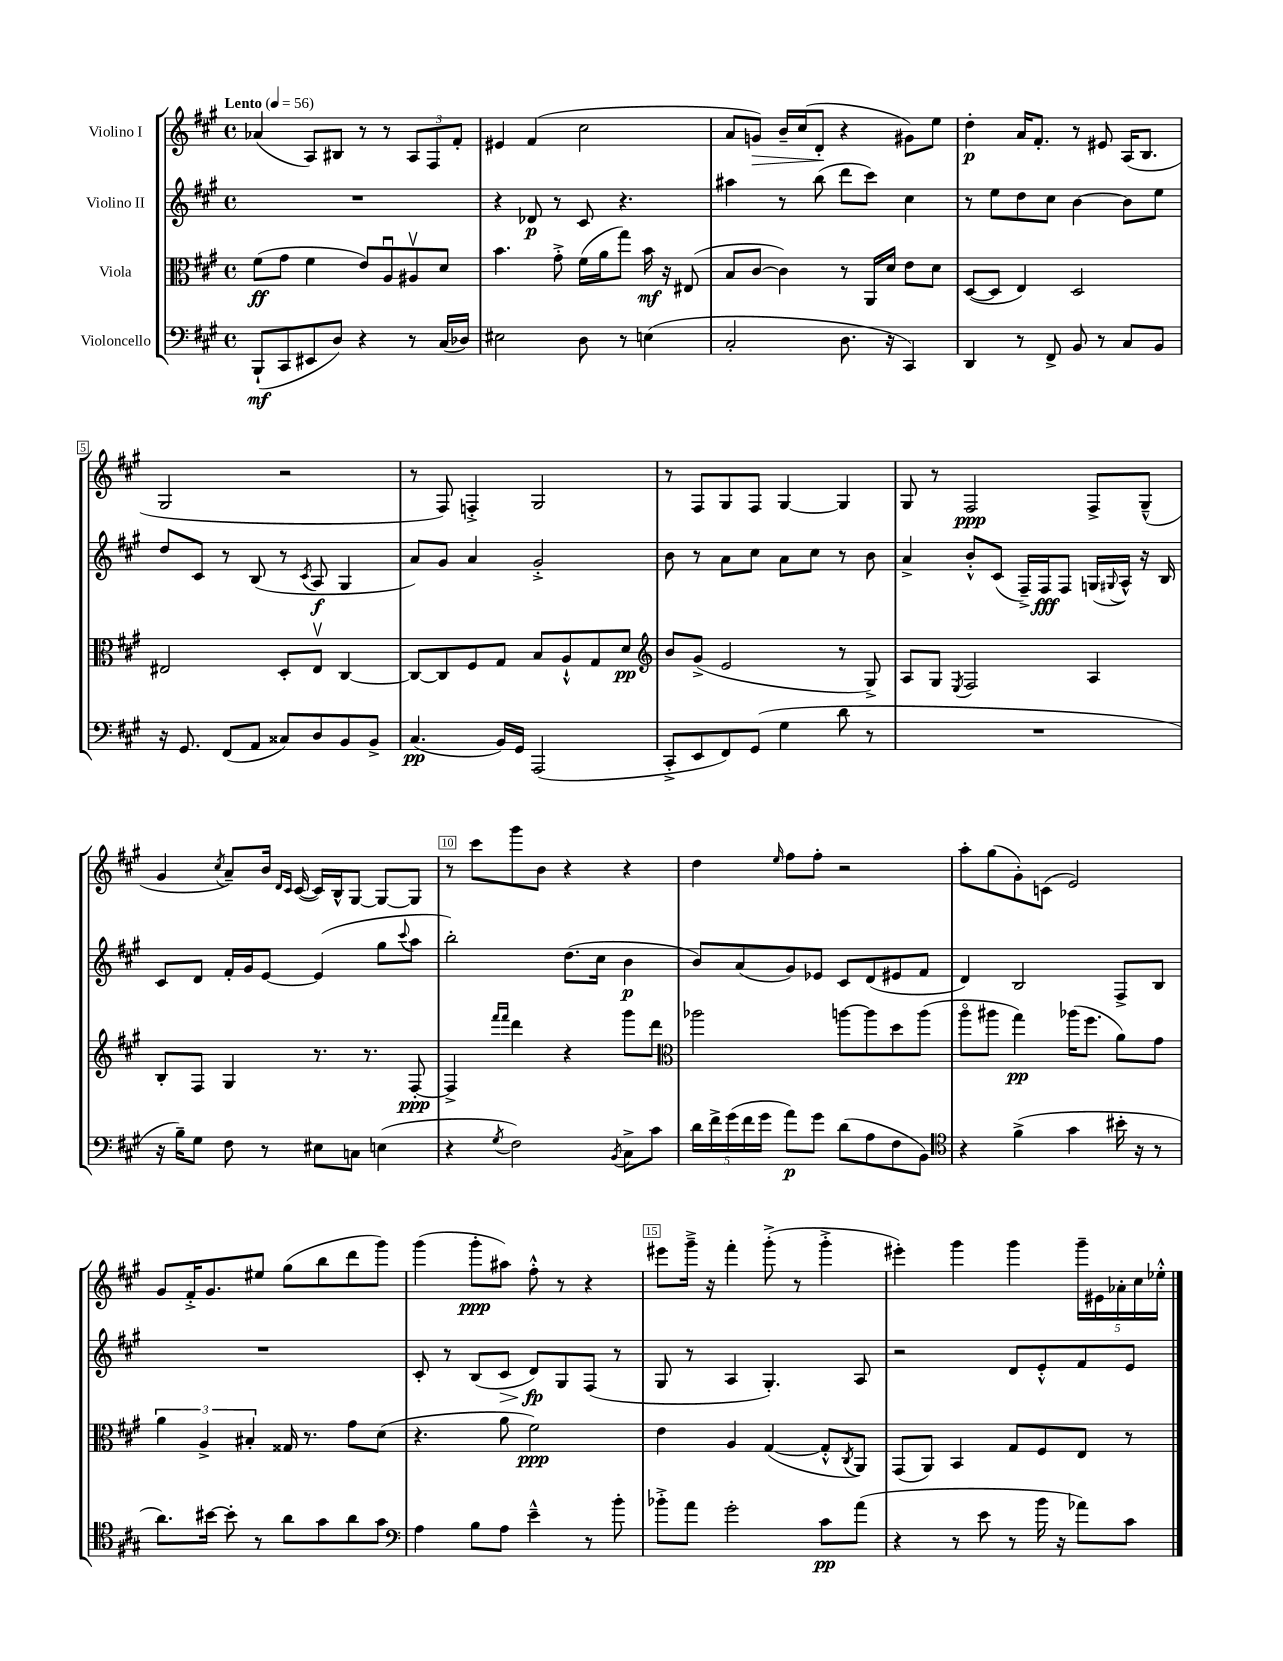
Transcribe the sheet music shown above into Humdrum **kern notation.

**kern	**dynam	**kern	**dynam	**kern	**dynam	**kern	**dynam
*part4	*part4	*part3	*part3	*part2	*part2	*part1	*part1
*staff4	*staff4	*staff3	*staff3	*staff2	*staff2	*staff1	*staff1
*I"Violoncello	*	*I"Viola	*	*I"Violino II	*	*I"Violino I	*
*clefF4	*	*clefC3	*	*clefG2	*	*clefG2	*
*k[f#c#g#]	*	*k[f#c#g#]	*	*k[f#c#g#]	*	*k[f#c#g#]	*
*M4/4	*	*M4/4	*	*M4/4	*	*M4/4	*
*met(c)	*	*met(c)	*	*met(c)	*	*met(c)	*
*MM56	*	*MM56	*	*MM56	*	*MM56	*
=1	=1	=1	=1	=1	=1	=1	=1
!	!	!	!	!	!	!LO:TX:a:B:t=Lento	!
(8BBB`/L	mf	(8f#\L	ff	1r	.	(4a-X/	.
8CC#/	.	8g#\J	.	.	.	.	.
8EE#X/	.	4f#\	.	.	.	8A/L)	.
8D/J)	.	.	.	.	.	8B#X/J	.
4r	.	8e/L)	.	.	.	8r	.
.	.	8Au/	.	.	.	8r	.
8r	.	8A#Xv/	.	.	.	12A/L	.
.	.	.	.	.	.	12F#/	.
(16C#/LL	.	8d/J	.	.	.	.	.
.	.	.	.	.	.	12f#'/J	.
16D-X/JJ)	.	.	.	.	.	.	.
=2	=2	=2	=2	=2	=2	=2	=2
2E#X\	.	4.b\	.	4r	.	4e#X/	.
.	.	.	.	8d-X/	p	(4f#/	.
.	.	8g#'^\	.	8r	.	.	.
8D\	.	(16f#\LL	.	8c#/	.	2cc#\	.
.	.	16a\J	.	.	.	.	.
8r	.	8gg#\J)	.	4.r	.	.	.
(4En\	.	16b\	mf	.	.	.	.
.	.	16r	.	.	.	.	.
.	.	(8E#X/	.	.	.	.	.
=3	=3	=3	=3	=3	=3	=3	=3
2C#'/	.	8B/L	.	4aa#X\	.	8a/L	.
!	!	!	!	!	!	!	!LO:HP:b
.	.	[8c#/J	.	.	.	8gn/J)	>
.	.	4c#\])	.	8r	.	16b~/LL	.
.	.	.	.	.	.	(16cc#/J	.
.	.	.	.	(8bb\	.	8d'/J	.
8.D\	.	8r	.	8ddd\L	.	4r	]
.	.	16AA/LL	.	8ccc#\J)	.	.	.
16r	.	16d/JJ	.	.	.	.	.
4CC#/)	.	8e\L	.	4cc#\	.	8g#X\L)	.
.	.	8d\J	.	.	.	8ee\J	.
=4	=4	=4	=4	=4	=4	=4	=4
4DD/	.	([8D/L	.	8r	.	4dd'\	p
.	.	8D/J]	.	8ee\L	.	.	.
8r	.	4E/)	.	8dd\	.	16a/KL	.
.	.	.	.	.	.	8.f#'/J	.
8FF#^/	.	.	.	8cc#\J	.	.	.
8BB/	.	2D/	.	[4b\	.	8r	.
8r	.	.	.	.	.	8e#X/	.
8C#/L	.	.	.	8b\L]	.	(16A/KL	.
.	.	.	.	.	.	8.B/J	.
8BB/J	.	.	.	8ee\J	.	.	.
!!LO:LB:g=z
=5	=5	=5	=5	=5	=5	=5	=5
16r	.	2E#X/	.	8dd/L	.	2G#/	.
8.GG#/	.	.	.	.	.	.	.
.	.	.	.	8c#/J	.	.	.
(8FF#/L	.	.	.	8r	.	.	.
8AA/J	.	.	.	(8B/	.	.	.
8C##X/L)	.	8D'/L	.	8r	.	2r	.
.	.	.	.	8qc#/	.	.	.
8D/	.	8E#v/J	.	8A/	f	.	.
8BB/	.	[4C#/	.	4G#/	.	.	.
8BB^/J	.	.	.	.	.	.	.
=6	=6	=6	=6	=6	=6	=6	=6
(4.C#/	pp	8C#/L_	.	8a/L)	.	8r	.
.	.	8C#/]	.	8g#/J	.	8F#/)	.
.	.	8F#/	.	4a/	.	4Fn'^/	.
16BB/LL)	.	8G#/J	.	.	.	.	.
16GG#/JJ	.	.	.	.	.	.	.
(2AAA/	.	8B/L	.	2g#'^/	.	2G#/	.
.	.	8A`^^/	.	.	.	.	.
.	.	8G#/	.	.	.	.	.
.	.	8d/J	pp	.	.	.	.
=7	=7	=7	=7	=7	=7	=7	=7
*	*	*clefG2	*	*	*	*	*
8CC#'^/L	.	8b/L	.	8b\	.	8r	.
8EE/	.	(8g#^/J	.	8r	.	8F#/L	.
8FF#/)	.	2e/	.	8a\L	.	8G#/	.
(8GG#/J	.	.	.	8cc#\J	.	8F#/J	.
4G#\	.	.	.	8a\L	.	[4G#/	.
.	.	.	.	8cc#\J	.	.	.
8d\	.	8r	.	8r	.	4G#/]	.
8r	.	8G#^/)	.	8b\	.	.	.
=8	=8	=8	=8	=8	=8	=8	=8
1r	.	8A/L	.	4a^/	.	8G#/	.
.	.	8G#/J	.	.	.	8r	.
.	.	8qE/	.	.	.	.	.
.	.	2F#/	.	8b'^^/L	.	2F#/	ppp
.	.	.	.	(8c#/J	.	.	.
.	.	.	.	16F#~^/LL)	.	.	.
.	.	.	.	16F#/J	fff	.	.
.	.	.	.	8F#/J	.	.	.
.	.	4A/	.	(16Gn/LL	.	8F#^/L	.
.	.	.	.	8qqG#X/	.	.	.
.	.	.	.	16A^^/JJ)	.	.	.
.	.	.	.	16r	.	(8G#~^^/J	.
.	.	.	.	16B/	.	.	.
!!LO:LB:g=z
=9	=9	=9	=9	=9	=9	=9	=9
16r	.	8B'/L	.	8c#/L	.	4g#/	.
16B~\KL)	.	.	.	.	.	.	.
8G#\J	.	8F#/J	.	8d/J	.	.	.
.	.	.	.	.	.	8qcc#/	.
8F#\	.	4G#/	.	16f#'/LL	.	8a~/L)	.
.	.	.	.	16g#/J	.	.	.
8r	.	.	.	[8e/J	.	16b/Jk	.
.	.	.	.	.	.	16qqd/LL	.
.	.	.	.	.	.	16qqc#/JJ	.
.	.	.	.	.	.	([16c#/	.
8E#X\L	.	8.r	.	(4e/]	.	16c#/LL])	.
.	.	.	.	.	.	16B^^/J	.
8Cn\J	.	.	.	.	.	[8G#/J	.
.	.	8.r	.	.	.	.	.
(4En\	.	.	.	8gg#\L	.	8G#/L_	.
.	.	.	.	8qqccc#/	.	.	.
.	.	[8F#'/	ppp	8aa\J	.	8G#/J]	.
=10	=10	=10	=10	=10	=10	=10	=10
4r	.	4F#^/]	.	2bb'\)	.	8r	.
.	.	.	.	.	.	8ccc#\L	.
.	.	16qqfff#/LL	.	.	.	.	.
8qG#/	.	16qqfff#/JJ	.	.	.	.	.
2F#\)	.	4ddd\	.	.	.	8ggg#\	.
.	.	.	.	.	.	8b\J	.
.	.	4r	.	(8.dd\L	.	4r	.
.	.	.	.	16cc#\Jk	.	.	.
8qBB/	.	.	.	.	.	.	.
8C#^\L	.	8ggg#\L	.	4b\	p	4r	.
8c#\J	.	8ddd\J	.	.	.	.	.
=11	=11	=11	=11	=11	=11	=11	=11
*	*	*clefC3	*	*	*	*	*
20d\LL	.	2aa-X\	.	8b/L)	.	4dd\	.
20f#^\	.	.	.	.	.	.	.
(20g#\	.	.	.	.	.	.	.
.	.	.	.	(8a/	.	.	.
20f#\	.	.	.	.	.	.	.
20g#\JJ	.	.	.	.	.	.	.
.	.	.	.	.	.	16qqee/	.
8a\L)	p	.	.	8g#/)	.	8ff#\L	.
8g#\J	.	.	.	8e-X/J	.	8ff#'\J	.
(8d\L	.	[8aan\L	.	8c#/L	.	2r	.
8A\	.	8aa\]	.	(8d/	.	.	.
8F#\	.	8dd\	.	8e#X/	.	.	.
8BB\J)	.	(8aa\J	.	8f#/J	.	.	.
=12	=12	=12	=12	=12	=12	=12	=12
*clefC4	*	*	*	*	*	*	*
4r	.	8aa\L	.	4d/)	.	8aa'\L	.
.	.	8aa#X\J	.	.	.	(8gg#\	.
(4f#^\	.	4gg#\)	pp	2B/	.	8g#'\)	.
.	.	.	.	.	.	(8cn\J	.
4g#\	.	(16aa-X\KL	.	.	.	2e/)	.
.	.	8.ff#\J	.	.	.	.	.
16b#X'\	.	8a\L)	.	8F#^/L	.	.	.
16r	.	.	.	.	.	.	.
8r	.	8g#\J	.	8B/J	.	.	.
!!LO:LB:g=z
=13	=13	=13	=13	=13	=13	=13	=13
8.a\L)	.	6a\	.	1r	.	8g#/L	.
.	.	.	.	.	.	16f#'^/K	.
.	.	6A^/	.	.	.	.	.
[16b#X\Jk	.	.	.	.	.	8.g#/	.
8b#'\]	.	.	.	.	.	.	.
.	.	6B#X'/	.	.	.	.	.
8r	.	.	.	.	.	8ee#X/J	.
8a\L	.	16G##X/	.	.	.	(8gg#\L	.
.	.	8.r	.	.	.	.	.
8g#\	.	.	.	.	.	8bb\	.
8a\	.	8g#\L	.	.	.	8ddd\	.
8g#\J	.	(8d\J	.	.	.	8ggg#\J)	.
=14	=14	=14	=14	=14	=14	=14	=14
*clefF4	*	*	*	*	*	*	*
4A\	.	4.r	.	8c#'/	.	(4ggg#\	.
.	.	.	.	8r	.	.	.
8B\L	.	.	.	(8B/L	.	8ggg#'\L	ppp
!	!	!	!	!	!LO:HP:b	!	!
8A\J	.	8a\	.	8c#/J	>	8aa#X\J)	.
4e~^^\	.	2f#\)	ppp	8d/L)	fp	8ff#'^^\	.
.	.	.	.	8G#/	]	8r	.
8r	.	.	.	(8F#/J	.	4r	.
8b'\	.	.	.	8r	.	.	.
=15	=15	=15	=15	=15	=15	=15	=15
8b-X'^\L	.	4e\	.	8G#/	.	8eee#X\L	.
8a\J	.	.	.	8r	.	16ggg#~^\Jk	.
.	.	.	.	.	.	16r	.
2g#'\	.	4A/	.	4A/	.	4fff#'\	.
.	.	([4G#/	.	4.G#'/)	.	(8ggg#'^\	.
.	.	.	.	.	.	8r	.
8c#\L	pp	8G#'^^/L]	.	.	.	4ggg#'^\	.
.	.	8qC#/	.	.	.	.	.
(8a\J	.	8AA/J)	.	8A/	.	.	.
=16	=16	=16	=16	=16	=16	=16	=16
4r	.	(8GG#/L	.	2r	.	4eee#X'\)	.
.	.	8AA/J)	.	.	.	.	.
8r	.	4BB/	.	.	.	4ggg#\	.
8e\	.	.	.	.	.	.	.
8r	.	8G#/L	.	8d/L	.	4ggg#\	.
16b\	.	8F#/	.	8e'^^/	.	.	.
16r	.	.	.	.	.	.	.
8a-X\L)	.	8E/J	.	8f#/	.	20ggg#~\LL	.
.	.	.	.	.	.	20e#X\	.
.	.	.	.	.	.	20a-X'\	.
8c#\J	.	8r	.	8e/J	.	.	.
.	.	.	.	.	.	20cc#\	.
.	.	.	.	.	.	20ee-X'^^\JJ	.
==	==	==	==	==	==	==	==
*-	*-	*-	*-	*-	*-	*-	*-
